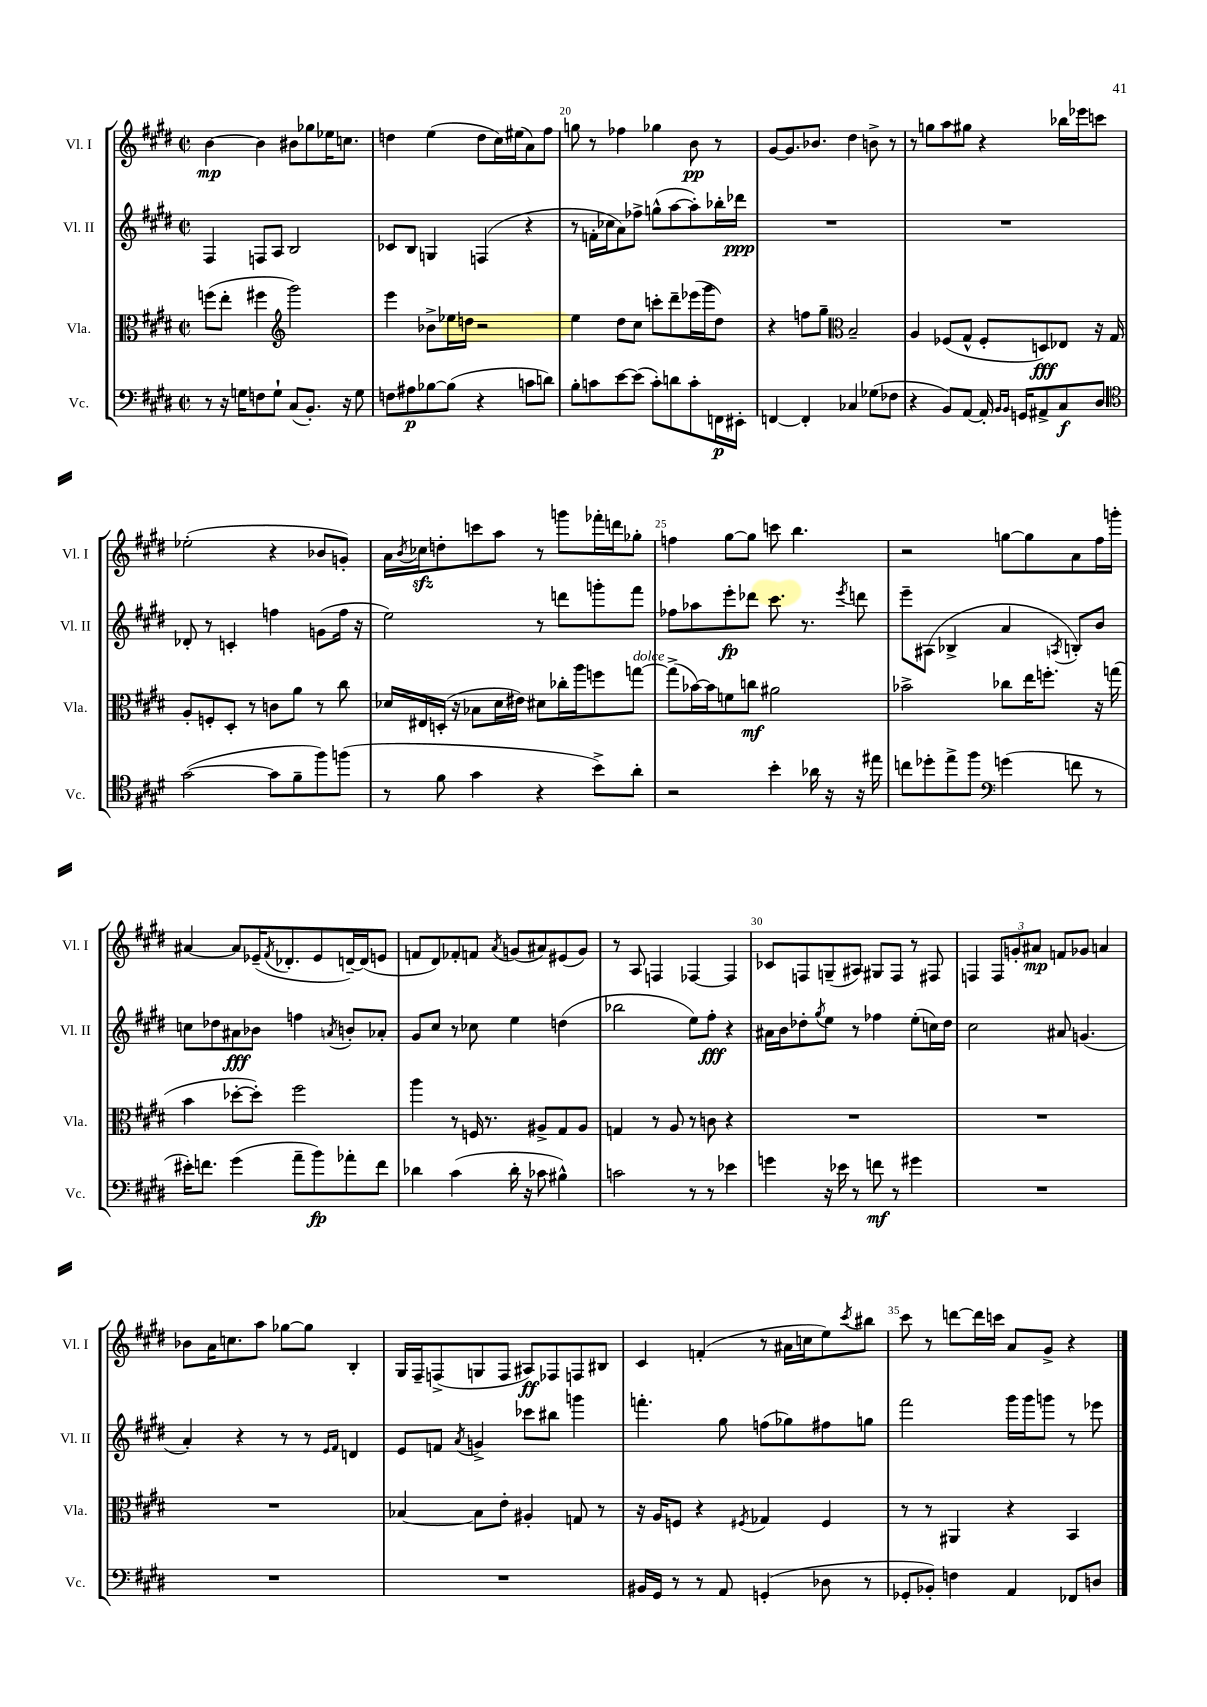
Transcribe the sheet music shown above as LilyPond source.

<<
\new StaffGroup <<
\new Staff = "s0" \with { instrumentName = "Vl. I" shortInstrumentName = "Vl. I" } {
    \clef treble \key e \major \defaultTimeSignature \time 2/2
    b'4~\mp b'4 bis'8 ges''8 ees''16 c''8. |
    d''4 e''4( d''8 cis''16) eis''16( a'8) fis''8 |
    g''8 r8 fes''4 ges''4 b'8\pp r8 |
    gis'8~ gis'8. bes'8. dis''4 b'8-> r8 |
    r8 g''8 a''8 gis''8 r4 bes''16 ees'''16 c'''8 |
    ees''2-.( r4 bes'8 g'8-.) |
    a'16 \acciaccatura { b'8 } ces''16\sfz d''8-. c'''8 a''8 r8 g'''8 fes'''16-. d'''16 ges''8-. |
    f''4 gis''8~ gis''8 c'''8 b''4. |
    r2 g''8~ g''8 a'8 fis''16 g'''16-. |
    ais'4~ ais'8 ees'16--( \acciaccatura { fis'8 } des'8.-. ees'8 d'16~--) d'16( e'8 |
    f'8 dis'8) fes'8-. f'8 \acciaccatura { a'8 } g'8( ais'8) eis'8( g'8) |
    r8 a8 f4 fes4~ fes4 |
    ces'8 f8 g8--( ais8) gis8 f8 r8 fis8 |
    f4 \tuplet 3/2 { f8 g'8-. ais'8\mp } f'8 ges'8 a'4 |
    bes'8 a'16 c''8. a''8 ges''8~ ges''8 b4-. |
    gis16 fis16-- f8->( g8 f8 ais8\ff) fes8 f8 bis8 |
    cis'4 f'4-.( r8 ais'16 c''16 e''8) \acciaccatura { cis'''8 } bis''8 |
    cis'''8 r8 d'''8~ d'''16 c'''16 a'8 gis'8-> r4 \bar "|." |
}
\new Staff = "s1" \with { instrumentName = "Vl. II" shortInstrumentName = "Vl. II" } {
    \clef treble \key e \major \defaultTimeSignature \time 2/2
    fis4 f8 a8 b2 |
    ces'8 b8 g4 f4( r4 |
    r8 f'16-. ces''16 a'8) fes''8-> g''8-^( a''8~ a''8-.) bes''16-. des'''16\ppp |
    R1 |
    R1 |
    des'8-. r8 c'4-. f''4 g'8( f''16 r16 |
    e''2) r8 d'''8 g'''8-. fis'''8 |
    fes''8 aes''8 e'''8-.\fp des'''8 cis'''8. r8. \acciaccatura { e'''8 } d'''8 |
    e'''8-- ais8( bes4-> a'4 \acciaccatura { a8 } b8-.) b'8 |
    c''8 des''8 ais'8\fff bes'8 f''4 \acciaccatura { a'8 } b'8-. aes'8-. |
    gis'8 cis''8 r8 ces''8 e''4 d''4( |
    bes''2 e''8) fis''8-.\fff r4 |
    ais'16 b'16 des''8-. \acciaccatura { gis''8 } e''8 r8 fes''4 e''8-.( c''16) des''16 |
    cis''2 ais'8 g'4.( |
    a'4-.) r4 r8 r8 \grace { e'16 fis'16 } d'4 |
    e'8 f'8 \acciaccatura { a'8 } g'4-> ces'''8 bis''8 g'''4 |
    f'''4.-. gis''8 f''8( ges''8) fis''8 g''8 |
    fis'''2 gis'''16 gis'''16 g'''8 r8 ees'''8 \bar "|." |
}
\new Staff = "s2" \with { instrumentName = "Vla." shortInstrumentName = "Vla." } {
    \clef alto \key e \major \defaultTimeSignature \time 2/2
    f''8( e''8-. fis''4 \clef treble gis'''2) |
    e'''4 bes'8-> ees''16 d''16 r2 |
    e''4 dis''8 cis''8 c'''8-. dis'''8-- ees'''16( gis'''16 dis''8) |
    r4 f''8 gis''8-- \clef alto b2-- |
    a4 fes8( gis8-^ fes8-. d8\fff) ees8 r16 gis16 |
    a8-. f8-. dis8-. r8 c'8 a'8 r8 cis''8 |
    des'16 eis16 d16-.( r16 bes8 des'16 eis'16) dis'8 ces''16-. a''16 f''8 g''8~^\markup { \italic "dolce" } |
    g''8->( bes'16~) bes'16 f'8 c''8\mf ais'2 |
    bes'2-> ces''8 e''16 f''8.-. r16 g''16( |
    b'4 des''8~-. des''8-.) fis''2 |
    a''4 r8 f16 r8. ais8-> gis8 ais8 |
    g4 r8 a8 r8 c'8 r4 |
    R1 |
    R1 |
    R1 |
    bes4~ bes8 e'8-. ais4-. g8 r8 |
    r16 a16 f8 r4 \acciaccatura { fis8 } ges4 fis4 |
    r8 r8 ais,4 r4 b,4 \bar "|." |
}
\new Staff = "s3" \with { instrumentName = "Vc." shortInstrumentName = "Vc." } {
    \clef bass \key e \major \defaultTimeSignature \time 2/2
    r8 r16 g16 f8 g8-! cis8( b,8.-.) r16 g8 |
    f8 ais8\p bes8~ bes8( r4 c'8 d'8) |
    b8-. c'8 e'8~ e'8( c'8-.) d'8 c'8-. f,16\p eis,16-. |
    f,4~ f,4-. ces4 ges8( fes8 |
    r4 b,8) a,8~ a,16-. \grace { b,16 b,16 } g,16 ais,8-> cis8\f dis8 |
    \clef tenor gis'2~( gis'8 fis'8-- fis''8) f''8( |
    r8 fis'8 gis'4 r4 b'8->) a'8-. |
    r2 b'4-. aes'16 r16 r16 eis''16 |
    c''8 des''8-. e''8-> fis''8 \clef bass g'4( f'8 r8 |
    eis'16-.) f'8. gis'4( a'8-- b'8\fp) aes'8-. f'8 |
    des'4 cis'4( des'16-. r16 ces'8 bis4-^) |
    c'2 r8 r8 ees'4 |
    g'4 r16 ees'16 r8 f'8\mf r8 gis'4 |
    R1 |
    R1 |
    R1 |
    bis,16 gis,16 r8 r8 a,8 g,4-.( des8 r8 |
    ges,8-. bes,8-.) f4 a,4 fes,8 d8 \bar "|." |
}
>>
>>
\layout { \context { \Score currentBarNumber = #18 \override BarNumber.break-visibility = ##(#f #t #t) barNumberVisibility = #(every-nth-bar-number-visible 5) } }
